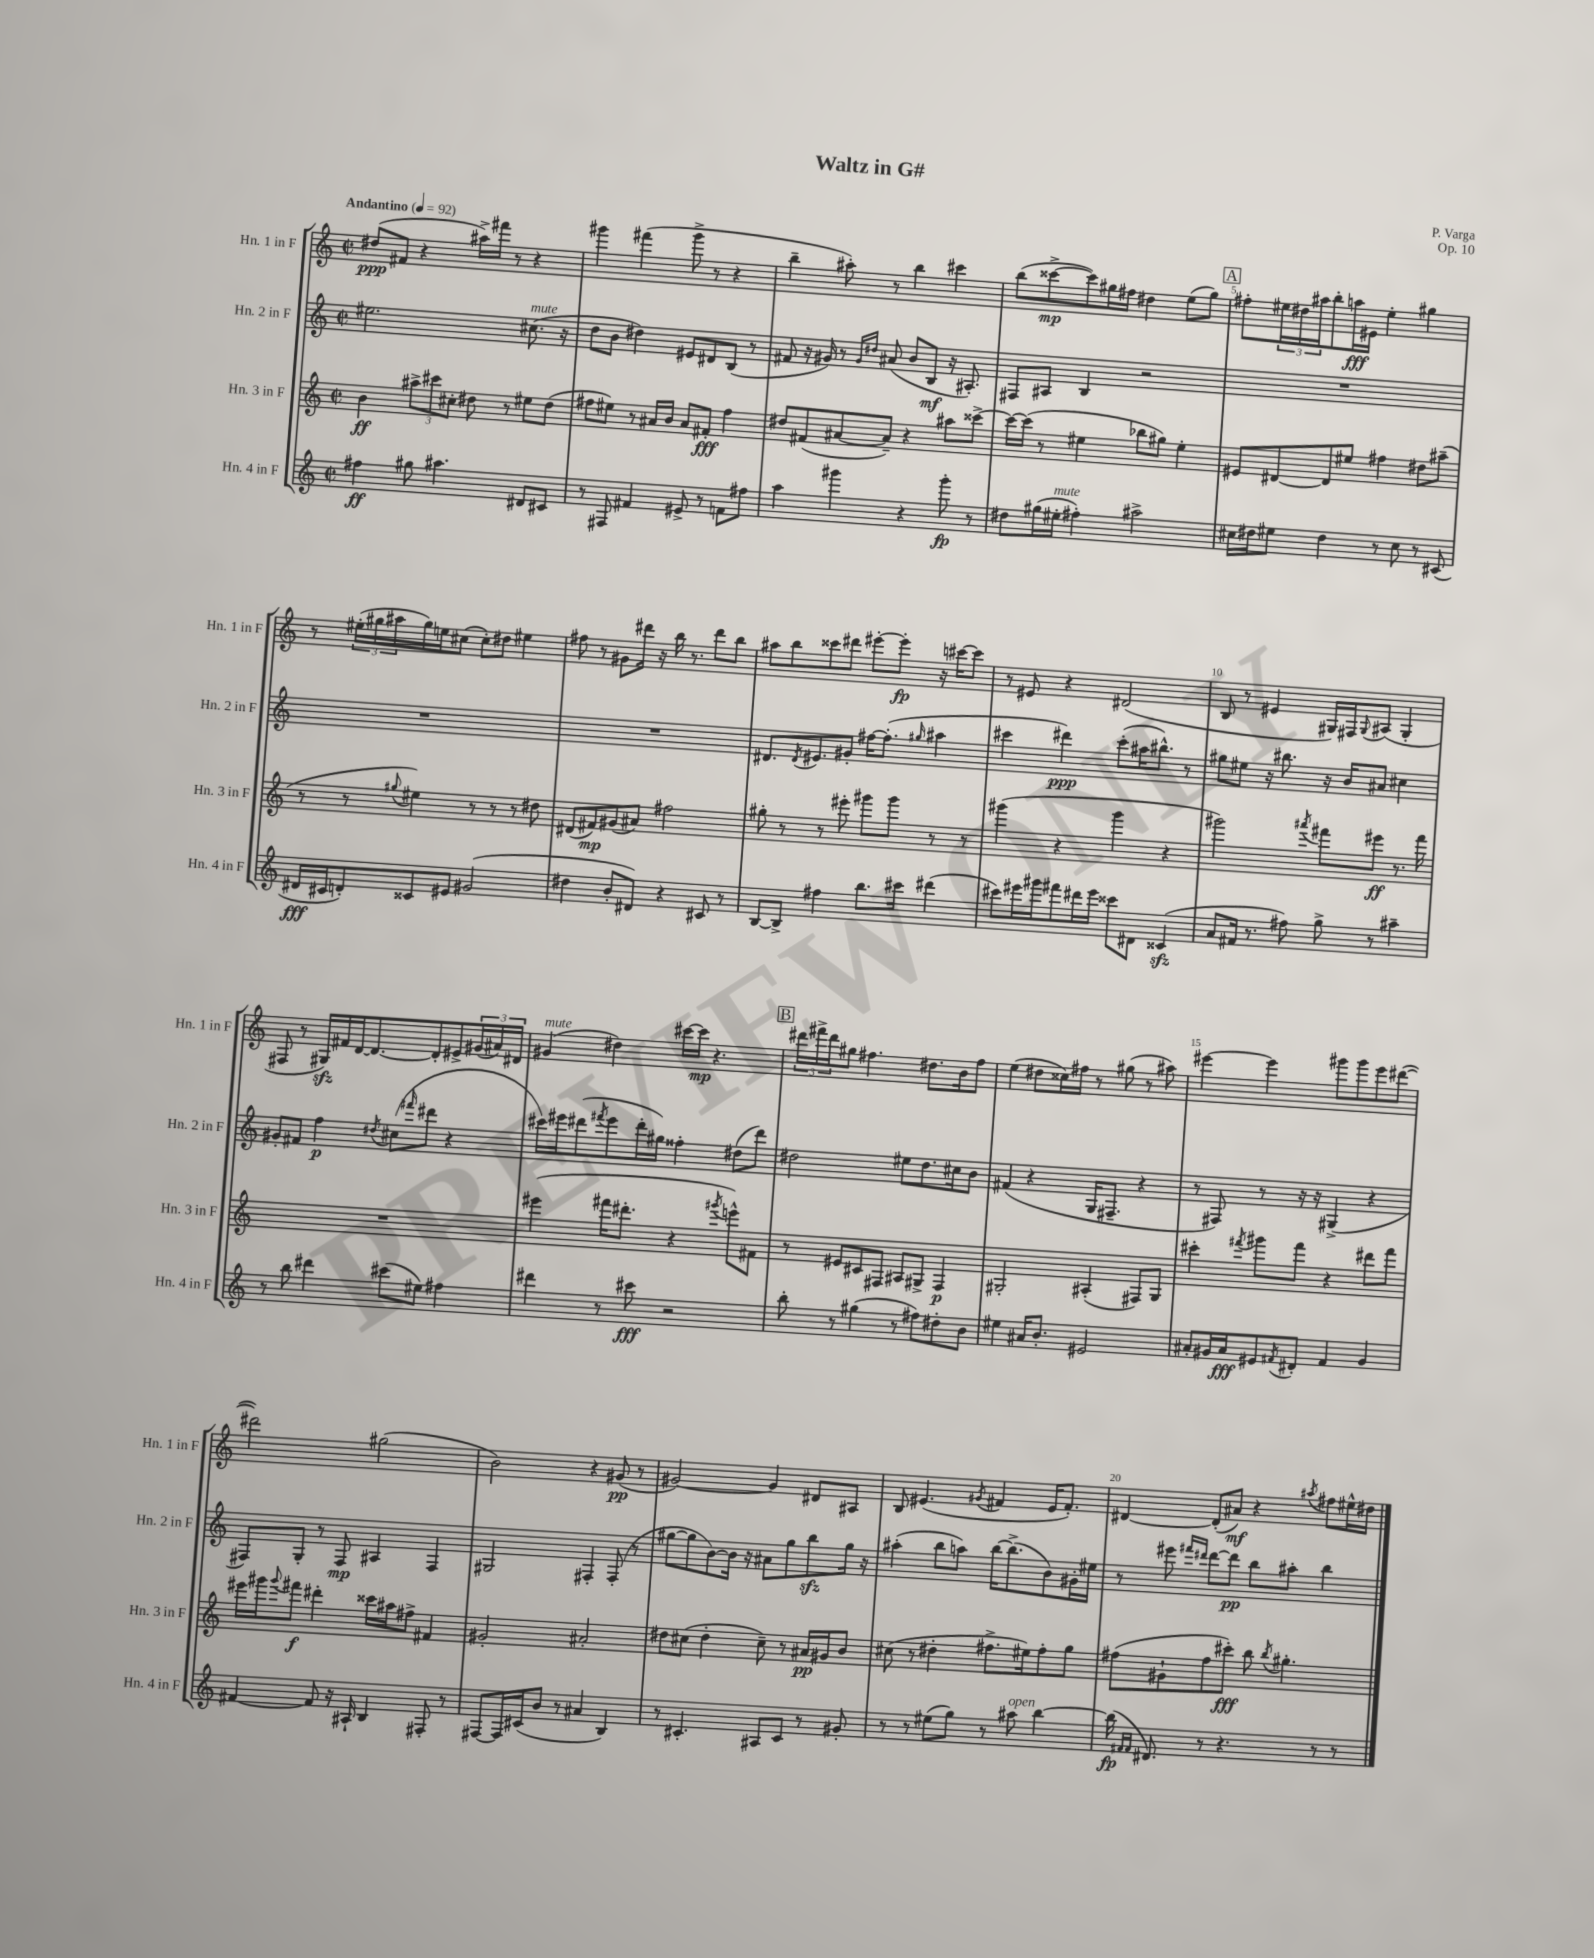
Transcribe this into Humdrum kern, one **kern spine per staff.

**kern	**kern	**kern	**kern
*staff4	*staff3	*staff2	*staff1
*clefG2	*clefG2	*clefG2	*clefG2
*k[]	*k[]	*k[]	*k[]
*M2/2	*M2/2	*M2/2	*M2/2
*met(c|)	*met(c|)	*met(c|)	*met(c|)
*MM92	*MM92	*MM92	*MM92
4ff#\	4b\	2.ee#\	(8dd#/L
.	.	.	8f#/J
8gg#\	12aa#^\L	.	4r
.	12ccc#\	.	.
4.aa#\	.	.	.
.	12cc#'\J	.	.
.	8dd#\	.	16aa#^\LL)
.	.	.	16fff#\JJ
.	8r	.	8r
8d#/L	8ee#\L	(8.cc#\	4r
8c#/J	(8dd#\J	.	.
.	.	16r	.
=	=	=	=
8r	8ff#\L	8dd\L	4ggg#\
8F#/	8ee#\J)	8b\J	.
4f#/	8r	4dd#\)	(4fff#\
.	16a#/LL	.	.
.	16b/JJ	.	.
8e#^/	8a#/L	8e#/L	8ggg#^\
8r	8f#'/J	8d#/	8r
8f\L	4ff#\	(8B/J	4r
8ff#\J	.	8r	.
=	=	=	=
4aa\	8dd#/L	8f#/	4bb~\
.	(8f#/	16r	.
.	.	16g#/)	.
4ggg#\	[8a#/	8r	8aa#'\)
.	.	16qqg#/LL	.
.	.	16qqdd#/JJ	.
.	8a#~/]J)	(8a#/	8r
4r	4r	8b/L	4bb\
.	.	8B/J	.
8ggg#'\	8aa#\L	16r	4ccc#\
.	.	8.A#'/)	.
8r	[8ccc##^\J	.	.
=	=	=	=
8dd#\L	16ccc##\_LL	8F#/L	(8bb\L
.	(16ccc##\]JJ	.	.
(16gg#\L	8r	8A#/J	[8ccc##^\
16ee#'\JJ	.	.	.
4ff#'\)	4ee#\	4B/	8ccc##\])
.	.	.	16gg#\L
.	.	.	16ff#\JJ
2aa#^\	8bb-\L	2r	4dd#\
.	8gg#\J)	.	.
.	4ee#'\	.	(8ee\L
.	.	.	8gg#\J)
=	=	=	=
16cc#\LL	8e#/L	1r	8ff#'\L
16dd#\J	.	.	.
8ee#\J	[8d#/	.	24ee#\L
.	.	.	24dd#\
.	.	.	24aa#\J
4dd#\	8d#/]	.	8bb'\
.	8ee#/J	.	16aa\L
.	.	.	16e#\JJ
8r	4ff#\	.	4ee#'\
8cc#\	.	.	.
8r	8dd#\L	.	4gg#\
(8c#/	(8aa#~\J	.	.
=	=	=	=
16d#/LL	8r	1r	8r
16c#/J	.	.	.
8d'/)	8r	.	(24ee#'\LL
.	.	.	24gg#\
.	.	.	24aa#\
.	8qqgg#/	.	.
8c##/	4ee#\)	.	16gg#\)
.	.	.	16ee\J
8e#/J	.	.	(8cc#\J
(2g#/	8r	.	8cc#'\L)
.	8r	.	8dd#\J
.	8r	.	4ee#\
.	8dd#\	.	.
=	=	=	=
4dd#\	(8d#/L	1r	8ff#\
.	8f#/)	.	8r
8b'/L	(8g#/	.	8g#\L
8d#/J)	8a#/J)	.	16ddd#\Jk
.	.	.	16r
4r	2ff#\	.	16bb\
.	.	.	8.r
8c#/	.	.	8ddd#\L
8r	.	.	8bb\J
=	=	=	=
[8B/L	8gg#'\	8.d#/L	8aa#\L
8B^/]J	8r	.	8bb\
.	.	8qd#/	.
.	.	8.e#/	.
4ff#\	8r	.	8ccc##\
.	8eee#'\	8g#'/J	8ddd#\J
8.bb\L	8ggg#\L	[16ff#\LK	[8eee#'\L
.	.	(8.ff#'\]J	.
.	8ggg#\J	.	8eee#'\]J
16ccc#\Jk	.	.	.
.	.	16qqgg#/	.
(4ddd#\	8r	4aa#\	16r
.	.	.	[16ccc#\LK
.	8r	.	8ccc#\]J
=	=	=	=
8ccc#\L)	(4ggg#\	4ccc#\	8r
16eee#\L	.	.	8e#/
16ggg#\J	.	.	.
8fff#\	4r	4ddd#\)	4r
16ddd#\L	.	.	.
16eee#\JJ	.	.	.
8ccc##\L	4ggg#\	(8ccc#'\L	(2d#/
8d#\J	.	16aa#\K	.
.	.	8.bb#^^\J)	.
(4c##/	4r	.	.
.	.	8r	.
=	=	=	=
8a/L	2ggg#\)	8gg#\L	8B/
16f#/Jk	.	8ee#\J	8r
8.r	.	.	.
.	.	16r	4e#/
.	.	8.bb#\	.
8ff#\)	.	.	.
.	8qaaa#/	.	.
8gg^\	8fff#\L	16r	16G#/LL)
.	.	16b/LK	16F#/J
.	.	.	8qqG#/
8r	8eee#\J	8a#/J	(8A#/J
4aa#~\	8.r	4cc#\	4G#'/
.	16fff#\	.	.
=	=	=	=
8r	1r	8g#'/L	8F#/
8bb\	.	8f#/J	8r
4ddd#\	.	4ff\	16G#/LL)
.	.	.	16f#/
.	.	.	[16d/J
.	.	.	8.d/_
.	.	8qdd#/	.
(8ccc#\L	.	(8cc#\L	.
.	.	16qqfff#/	.
8ee#\J)	.	8ddd#\J	8d'/]
4ff#\	.	4r	8e#^/
.	.	.	(24g#/L
.	.	.	24a#/)
.	.	.	24d#/JJ
=	=	=	=
4ddd#\	(4eee#\	16ccc#\LL)	(4g#/
.	.	16eee#\J	.
.	.	(8ddd#\	.
.	.	8qfff#/	.
8r	16fff#\LK	8eee#\	4dd#\)
.	8.ddd#'\J	.	.
8ccc#\	.	16ddd#'\L	.
.	.	16gg#\JJ)	.
2r	4r	4ff##'\	[16ccc#\LL
.	.	.	16ccc#\]JJ
.	.	.	4.r
.	8qggg#/	.	.
.	8eee^^\L)	(8dd#\L	.
.	8f#\J	8ddd#\J)	.
=	=	=	=
8bb'\	8r	2dd#\	24ddd#\LL
.	.	.	24fff#^\
.	.	.	24ddd#\J
8r	8e#/L	.	8gg#\J
(4gg#\	8c#/	.	4.ff#\
.	8F#/J	.	.
8r	8A#/L	8ee#\L	.
8ff#\L)	8G#^/J	8.dd#\	8.dd#\L
8dd#'\	4F#/	.	.
.	.	16cc#\k	16b\k
8b\J	.	8b\J	8ff#\J
=	=	=	=
4ee#\	2G#'/	(4f#/	(4ee\
16a#/LK	.	4r	8dd#\L
8.b'/J	.	.	.
.	.	.	16cc##\L)
.	.	.	16ff#\JJ
2e#/	(4A#'/	16G/LK	8r
.	.	8.F#~/J	.
.	.	.	(8gg#\
.	8F#/L)	4r	8r
.	8G#/J	.	8aa#\)
=	=	=	=
8a#'/L	4ccc#'\	8r	[4eee#\
16g#/L	.	8F#/)	.
16a#/J	.	.	.
.	8qfff#/	.	.
8e#/	8ggg#\L	8r	4eee#\]
8qf#/	.	.	.
8d#'/J	8fff#\J	16r	.
.	.	16r	.
4f#/	4r	(4G#^/	8ggg#\L
.	.	.	8ggg#\
4g#/	8ddd#\L	4r	8eee#\
.	8fff#\J	.	([8ddd#\J
=	=	=	=
[4f#/	16eee#\LL	8F#/L)	2ddd#\])
.	16ggg#\J	.	.
.	8qqggg#/	.	.
.	8fff#\J	8G'/J	.
8f#/]	4ddd#'\	8r	.
16r	.	8F#/	.
16A#`/	.	.	.
4B/	16ccc##\LL	4A#/	(2gg#\
.	16aa#\J	.	.
.	8ff#^\J	.	.
8F#'/	4f#/	4F#/	.
8r	.	.	.
=	=	=	=
[8F#/L	2g#'/	2G#/	2b\)
16F#/]L	.	.	.
(16c#/J	.	.	.
8b/J	.	.	.
8r	.	.	.
4a#/	2a#'/	4F#'/	4r
4B/)	.	(8F#'/	(8g#/
.	.	8r	8r
=	=	=	=
8r	8dd#\L	[8gg#\L	[2g#/)
4.c#'/	(8cc#\J	8gg#\]	.
.	4dd#'\	[8b\)	.
.	.	16b\]Jk	.
.	.	16r	.
8A#/L	8cc#~\)	8a#\L	4g#/]
8c#/J	8r	8gg#\	.
8r	16a#/LL	8bb\	8d#/L
.	16g#/J	.	.
8g#'/	8b/J	16gg#\Jk	8A#/J
.	.	16r	.
=	=	=	=
8r	(8cc#\	(4aa#'\	8B/
8r	8r	.	(4.e#/
(8ee#\L	4dd#'\	8bb\L	.
8gg\J)	.	8aa\J)	.
.	.	.	8qg#/
8r	8.ff#^\L	[16bb\LK	4f#/
.	.	(8.bb^\]	.
8aa#\	.	.	.
.	16ee#\k)	.	.
[4bb\	8ff#'\	8b\)	16e#/LK
.	.	.	8.f#'/J)
.	8gg\J	16g#'\L	.
.	.	16ee#\JJ	.
=	=	=	=
(16bb\]	(8ff#\L	8r	[4d#/
16qqf#/LL	.	.	.
16qqf#/JJ	.	.	.
8.d#/)	.	.	.
.	8g#`\	8eee#\	.
.	.	16qqfff#/LL	.
.	.	16qqddd#/JJ	.
8r	8ff#\	[8ddd#\L	(8d#'/]L
4.r	8ccc#'\J)	8ddd#\]J	8a#/J)
.	8bb\	8bb\L	4r
.	8qbb/	.	.
.	4.gg#'\	8aa#'\J	.
.	.	.	8qaa#/
8r	.	4bb\	8ff#\L
8r	.	.	16ee#^^\L
.	.	.	16dd#\JJ
==	==	==	==
*-	*-	*-	*-
